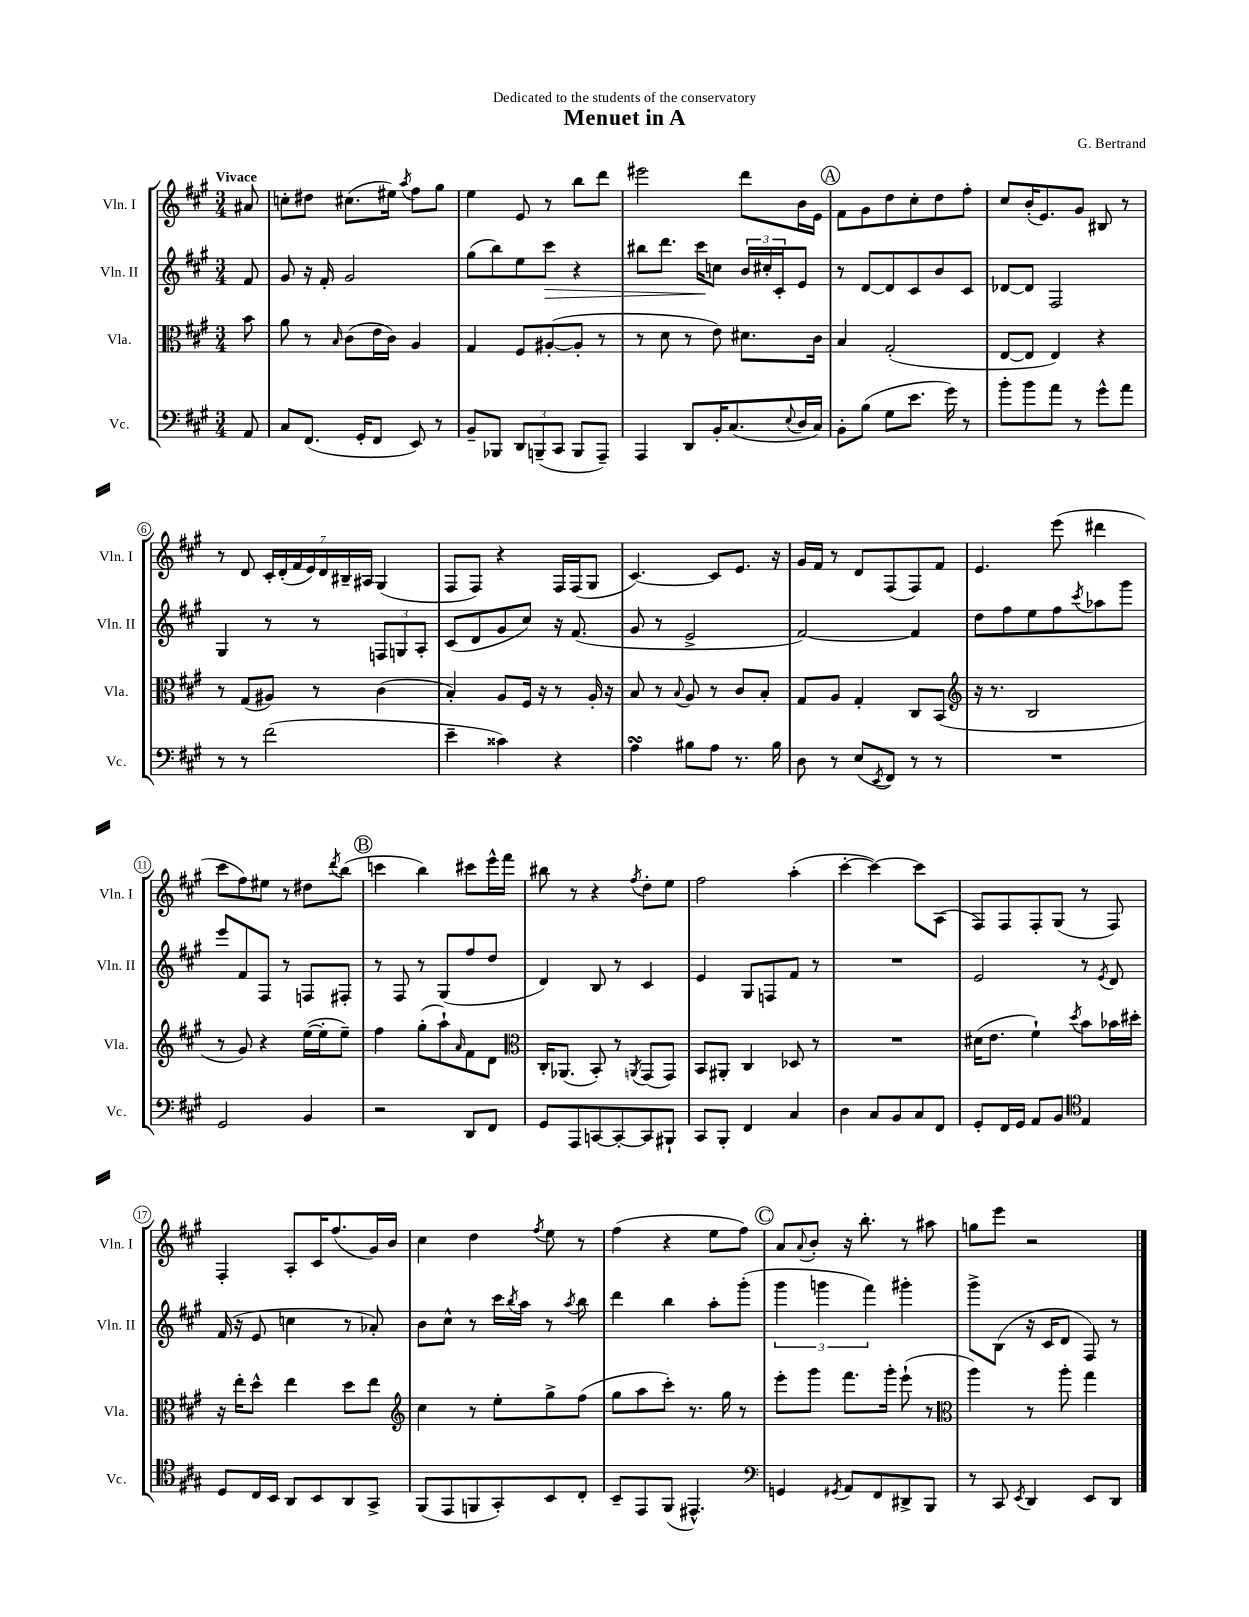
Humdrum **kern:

**kern	**kern	**kern	**dynam	**kern
*part4	*part3	*part2	*part2	*part1
*staff4	*staff3	*staff2	*staff2	*staff1
*I"Vc.	*I"Vla.	*I"Vln. II	*	*I"Vln. I
*I'Vc.	*I'Vla.	*I'Vln. II	*	*I'Vln. I
*clefF4	*clefC3	*clefG2	*	*clefG2
*k[f#c#g#]	*k[f#c#g#]	*k[f#c#g#]	*	*k[f#c#g#]
*M3/4	*M3/4	*M3/4	*	*M3/4
=	=	=	=	=
!	!	!	!	!LO:TX:a:B:t=Vivace
8AA/	8b\	8f#/	.	8a#X/
=1	=1	=1	=1	=1
8C#/L	8a\	8g#/	.	8ccn'\L
(8.FF#/J	8r	16r	.	8dd#X\J
.	.	16f#'/	.	.
.	16qqB/	.	.	.
.	(8c#\L	2g#/	.	(8.cc#X\L
16GG#'/KL	.	.	.	.
8FF#/J	16e\L	.	.	.
.	16c#\JJ)	.	.	16ee#X\Jk)
.	.	.	.	8qaa/
8EE/)	4A/	.	.	8ff#\L
8r	.	.	.	8gg#\J
=2	=2	=2	=2	=2
8BB~/L	4G#/	(8gg#\L	.	4ee\
8BBB-X/J	.	8bb\)	.	.
12DD/L	8F#/L	8ee\	.	8e/
(12BBBn~/	.	.	.	.
!	!	!	!LO:HP:b	!
.	([8A#X'/	8ccc#\J	>	8r
12CC#/J	.	.	.	.
8BBB/L	8A#'/J]	4r	.	8bb\L
8AAA~/J)	8r	.	.	8ddd\J
=3	=3	=3	=3	=3
4AAA/	8r	8bb#X\L	.	2eee#X\
.	8d\	8.ddd\J	.	.
8DD/L	8r	.	.	.
.	.	16ccc#\KL	.	.
16BB'/K	8e\)	8ccn\J	]	.
(8.C#/	.	.	.	.
.	8.d#X\L	24b/LL	.	8ddd\L
.	.	24cc#X'/	.	.
.	.	24c#'/J	.	.
8qqE/	.	.	.	.
16D/L	.	8e/J	.	16b\L
16C#/JJ)	16c#\Jk	.	.	16e\JJ
!!LO:REH:place=s1:t=A
=4	=4	=4	=4	=4
8BB'\L	4B/	8r	.	8f#\L
(8B\J	.	[8d/L	.	8g#\
8G#\L	(2G#'/	8d/]	.	8dd\
8.e\J	.	8c#/	.	8cc#'\
.	.	8b/	.	8dd\
16g#\)	.	.	.	.
8r	.	8c#/J	.	8ff#'\J
=5	=5	=5	=5	=5
8b'\L	[8E/L	[8d-X/L	.	8cc#/L
8b\	8E/J]	8d-/J]	.	(16b'/K
.	.	.	.	8.e/)
8a\J	4E/)	2F#/	.	.
8r	.	.	.	8g#/J
8g#^^\L	4r	.	.	8B#X/
8a\J	.	.	.	8r
!!LO:LB:g=z
=6	=6	=6	=6	=6
8r	8r	4G#/	.	8r
8r	(8G#/L	.	.	8d/
(2f#\	8A#X/J)	8r	.	28c#'/LL
.	.	.	.	(28d'/
.	.	.	.	28f#/
.	.	.	.	28e/)
.	8r	8r	.	.
.	.	.	.	28d/
.	.	.	.	28B#X~/
.	.	.	.	28A#X/JJ
.	(4c#\	12Fn/L	.	(4G#/
.	.	12Gn/	.	.
.	.	12A'/J	.	.
=7	=7	=7	=7	=7
4e~\	4B'/)	(8c#/L	.	8F#/L
.	.	8d/	.	8F#/J)
4c##X\)	8A/L	8g#/	.	4r
.	16F#/Jk	8cc#/J)	.	.
.	16r	.	.	.
4r	8r	16r	.	16F#/LL
.	.	(8.f#/	.	(16F#/J
.	16A'/	.	.	8G#/J
.	16r	.	.	.
=8	=8	=8	=8	=8
4AsSSs\	8B/	8g#/	.	[4.c#/)
.	8r	8r	.	.
.	8qqB/	.	.	.
8B#X\L	8A/	2e^/	.	.
8A\J	8r	.	.	8c#/L]
8.r	8c#/L	.	.	8.e/J
.	8B'/J	.	.	.
16B#\	.	.	.	16r
=9	=9	=9	=9	=9
8D\	8G#/L	[2f#/)	.	16g#/LL
.	.	.	.	16f#/JJ
8r	8A/J	.	.	8r
(8E/L	4G#'/	.	.	8d/L
8qEE/	.	.	.	.
8FF#/J)	.	.	.	(8F#/
8r	8C#/L	4f#/]	.	8F#/)
8r	(8BB/J	.	.	8f#/J
=10	=10	=10	=10	=10
*	*clefG2	*	*	*
2.r	16r	8dd\L	.	4.e/
.	8.r	.	.	.
.	.	8ff#\	.	.
.	2B/	8ee\	.	.
.	.	8ff#\	.	(8eee\
.	.	8qccc#/	.	.
.	.	8aa-X\	.	4ddd#X\
.	.	8ggg#\J	.	.
!!LO:LB:g=z
=11	=11	=11	=11	=11
2GG#/	8r	8eee/L	.	8ccc#\L
.	8g#/)	8f#/	.	8ff#\)
.	4r	8F#/J	.	8ee#X\J
.	.	8r	.	8r
4BB/	([16ee\LL	8Fn/L	.	8dd#X\L
.	16ee'\J]	.	.	.
.	.	.	.	8qddd/
.	8ee~\J)	8F#X'/J	.	(8bb\J
!!LO:REH:place=s1:t=B
=12	=12	=12	=12	=12
2r	4ff#\	8r	.	4cccn\
.	.	8F#/	.	.
.	(8gg#'\L	8r	.	4bb\)
.	8aa`\)	(8G#/L	.	.
.	16qqa/	.	.	.
8DD/L	8f#\	8ff#/	.	8ccc#X\L
8FF#/J	8d\J	8dd/J	.	16eee^^\L
.	.	.	.	16fff#\JJ
=13	=13	=13	=13	=13
*	*clefC3	*	*	*
8GG#/L	16C#'/KL	4d/)	.	8bb#X\
.	(8.AA-X/J	.	.	.
8AAA/	.	.	.	8r
[8CCn/	8BB'/)	8B/	.	4r
8CC'/_	8r	8r	.	.
.	8qAAn/	.	.	8qff#/
8CC/]	(8GG#/L	4c#/	.	8dd'\L
8BBB#X`/J	8GG#/J)	.	.	8ee\J
=14	=14	=14	=14	=14
8CC#/L	8BB/L	4e/	.	2ff#\
8BBB'/J	8AA#X'/J	.	.	.
4FF#/	4C#/	8G#/L	.	.
.	.	8Fn/	.	.
4C#/	8D-X/	8f#/J	.	(4aa'\
.	8r	8r	.	.
=15	=15	=15	=15	=15
4D\	2.r	2.r	.	[4ccc#'\
8C#/L	.	.	.	4ccc#\_)
8BB/	.	.	.	.
8C#/	.	.	.	8ccc#\L]
8FF#/J	.	.	.	(8A\J
=16	=16	=16	=16	=16
8GG#'/L	(16d#X\KL	2e/	.	8F#/L)
.	8.e\J	.	.	.
16FF#/L	.	.	.	8F#/
16GG#/JJ	.	.	.	.
8AA/L	4f#`\)	.	.	8F#'/
8BB/J	.	.	.	(8G#/J
*clefC4	*	*	*	*
.	8qdd/	.	.	.
4E/	8b\L	8r	.	8r
.	.	8qe/	.	.
.	16b-X\L	8d/	.	8F#/)
.	16dd#X'\JJ	.	.	.
!!LO:LB:g=z
=17	=17	=17	=17	=17
8D/L	16r	(16f#/	.	4F#'/
.	16ee'\KL	16r	.	.
16C#/L	8dd^^\J	8e/	.	.
16BB/JJ	.	.	.	.
8AA/L	4ee\	4ccn\	.	8A'/L
8BB/	.	.	.	16c#/K
.	.	.	.	(8.ff#/
8AA/	8dd\L	8r	.	.
8GG#^/J	8ee\J	8a-X'/)	.	16g#/L)
.	.	.	.	16b/JJ
=18	=18	=18	=18	=18
*	*clefG2	*	*	*
(8FF#/L	4cc#\	8b\L	.	4cc#\
8EE/	.	8cc#^^\J	.	.
8FFn/	8r	8r	.	4dd\
8GG#'/)	8ee'\L	16ccc#\LL	.	.
.	.	8qbb/	.	.
.	.	16aa\JJ	.	.
.	.	.	.	8qff#/
8BB/	8gg#^\	8r	.	8ee\
.	.	8qaa/	.	.
8C#'/J	(8ff#\J	8bb\	.	8r
=19	=19	=19	=19	=19
8BB~/L	8gg#\L	4ddd\	.	(4ff#\
8EE/	8aa\	.	.	.
(8FF#/J	8ccc#'\J)	4bb\	.	4r
4.EE#X^^/)	8.r	.	.	.
.	.	8aa'\L	.	8ee\L
.	16gg#\	.	.	.
.	8r	(8ggg#'\J	.	8ff#\J)
!!LO:REH:place=s1:t=C
=20	=20	=20	=20	=20
*clefF4	*	*	*	*
4GGn/	8eee'\L	6ggg#\	.	8a/L
.	.	.	.	8qqa/
.	8ggg#\J	.	.	8b'/J
.	.	6gggn\	.	.
8qGG#X/	.	.	.	.
8AA/L	8.fff#\L	.	.	16r
.	.	.	.	8.bb'\
.	.	6fff#\)	.	.
8FF#/	.	.	.	.
.	16ggg#'\Jk	.	.	.
8DD#X^/	(8eee`\	4ggg#X'\	.	8r
8BBB/J	8r	.	.	8aa#X\
=21	=21	=21	=21	=21
*	*clefC3	*	*	*
8r	4aa\)	8ggg#^\L	.	8ggn\L
8CC#/	.	(8B\J	.	8eee\J
8qEE/	.	.	.	.
4DD/	8r	16r	.	2r
.	.	16c#/KL	.	.
.	8aa'\	8d/J	.	.
8EE/L	4gg#\	8F#/)	.	.
8DD/J	.	8r	.	.
==	==	==	==	==
*-	*-	*-	*-	*-
